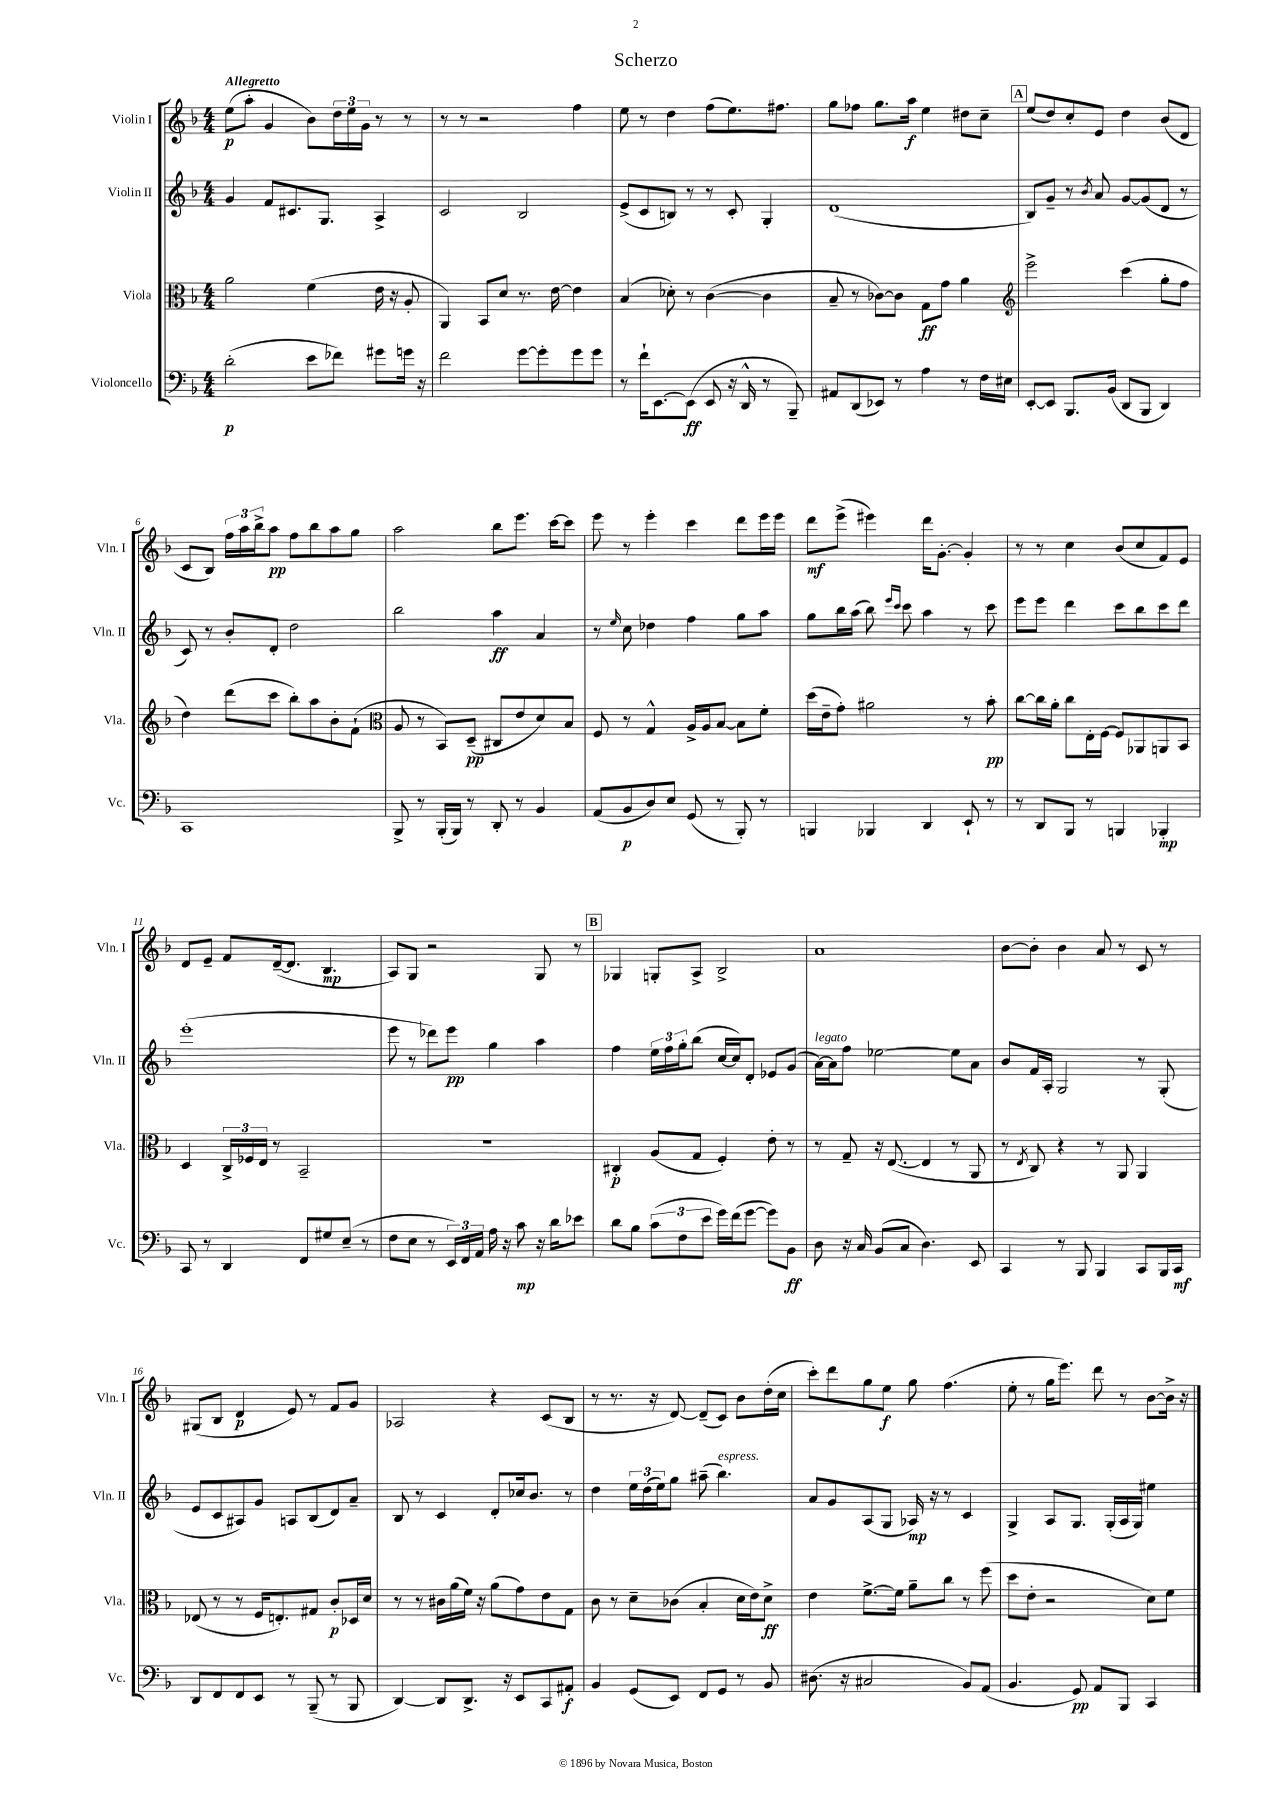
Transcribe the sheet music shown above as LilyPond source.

\header { title = "Scherzo" }
<<
\new StaffGroup <<
\new Staff = "s0" \with { instrumentName = "Violin I" shortInstrumentName = "Vln. I" } {
    \clef treble \key f \major \numericTimeSignature \time 4/4 \tempo "Allegretto"
    e''8\p( a''8-. g'4 bes'8) \tuplet 3/2 { d''16 e''16 g'16 } r8 r8 |
    r8 r8 r2 f''4 |
    e''8 r8 d''4 f''8( e''8.) fis''8. |
    g''8 fes''8 g''8. a''16\f e''4 dis''8 c''8-- |
    \mark \markup { \box "A" } e''8( d''8) c''8-. e'8 d''4 bes'8( d'8 |
    c'8 bes8) \tuplet 3/2 { f''16 a''16 bes''16-> } a''8\pp f''8 bes''8 a''8 g''8 |
    a''2 bes''8 e'''8. c'''16~ c'''8 |
    e'''8 r8 e'''4-. c'''4 d'''8 e'''16 e'''16 |
    d'''8\mf e'''8->( eis'''4) d'''16 g'8.~-. g'4-. |
    r8 r8 c''4 bes'8( c''8 f'8) e'8 |
    d'8 e'8-- f'8 d'16~--( d'8. bes4.\mp |
    a8) g8 r2 g8 r8 |
    \mark \markup { \box "B" } ges4 g8-. a8-> bes2-> |
    a'1 |
    bes'8~ bes'8-. bes'4 a'8 r8 c'8 r8 |
    gis8( bes8 d'4\p e'8) r8 f'8 g'8 |
    aes2 r4 c'8( bes8 |
    r8 r8. r16 d'8~) d'8--( c'8) bes'8 d''16-.( c''16 |
    c'''8-.) d'''8 g''8 e''8\f g''8 f''4.( |
    e''8-. r8 g''16 e'''8.) d'''8 r8 bes'8~ bes'16-> r16 \bar "|." |
}
\new Staff = "s1" \with { instrumentName = "Violin II" shortInstrumentName = "Vln. II" } {
    \clef treble \key f \major \numericTimeSignature \time 4/4
    g'4 f'8 cis'8. g8. a4-> |
    c'2 bes2 |
    e'8->( c'8 b8) r8 r8 c'8-. g4-. |
    d'1( |
    \mark \markup { \box "A" } bes8) g'8-- r8 \acciaccatura { bes'8 } a'8 g'8~ g'8( d'8 r8 |
    c'8) r8 bes'8-. d'8-. d''2 |
    bes''2 a''4\ff a'4 |
    r8 \grace { e''16 } c''8 des''4 f''4 g''8 a''8 |
    g''8 bes''16 a''16( bes''8) \grace { e'''16 c'''16 } c'''8 a''4 r8 c'''8 |
    e'''8 e'''8 d'''4 c'''8 bes''8 c'''8 d'''8 |
    e'''1-.( |
    e'''8 r8 des'''8) e'''8\pp g''4 a''4 |
    \mark \markup { \box "B" } f''4 \tuplet 3/2 { e''16 f''16 g''16-. } bes''8( c''16~ c''16) d'8-. ees'8 g'8( |
    a'16~^\markup { \italic "legato" }) a'16 f''8 ees''2~ ees''8 a'8 |
    bes'8 f'16 a16-. g2 r8 g8-.( |
    e'8 c'8 ais8) g'8 a8 bes8( d'8) a'8-- |
    bes8 r8 c'4 d'8-. ces''16 bes'8. r8 |
    d''4 \tuplet 3/2 { e''16 d''16( e''16) } g''8 ais''8--( bes''4.^\markup { \italic "espress." }) |
    a'8 g'8 a8( g8 aes16\mp) r16 r8 c'4 |
    g4-> a8 g8. g16-.( a16 g16) eis''4 \bar "|." |
}
\new Staff = "s2" \with { instrumentName = "Viola" shortInstrumentName = "Vla." } {
    \clef alto \key f \major \numericTimeSignature \time 4/4
    a'2 f'4( e'16 r16 a8-. |
    a,4) bes,8 d'8 r8. e'16~ e'4 |
    bes4( des'8-.) r8 c'4~( c'4 |
    bes8-- r8 ces'8~) ces'8 g8\ff g'8 a'4 |
    \mark \markup { \box "A" } \clef treble e'''2-> c'''4( g''8-. f''8 |
    d''4) d'''8( c'''8 bes''8-.) a''8 bes'8-. f'8-!( |
    \clef alto a8 r8 bes,8) d8--\pp( cis8 e'8 d'8) bes8 |
    f8 r8 g4-^ a16-> a16 bes8~ bes8 f'8-. |
    d''16( e'16-- g'8-.) ais'2 r8 bes'8-.\pp |
    c''8~ c''16 a'16-. c''8 e16-. f16~ f8 aes,8 a,8 bes,8 |
    d4 \tuplet 3/2 { c16-> fes16 e16 } r8 bes,2-- |
    r1 |
    \mark \markup { \box "B" } cis4-.\p a8( g8 f4-.) e'8-. r8 |
    r8 g8-- r16 e8.~( e4 r8 a,8 |
    r8 \acciaccatura { e8 } c8) r4 r8 a,8 a,4 |
    ees8( r8 r8 f16 e8.-.) gis8 c'8-.\p des16 d'16 |
    r8 r8 cis'16 a'16( f'16) r16 a'8( g'8) e'8 g8 |
    c'8 r8 d'8-- ces'8( bes4-. d'16 e'16) d'8->\ff |
    e'4 f'8.~-> f'16 a'8-- c''8 r8 f''8( |
    d''8 e'8-. r2 d'8) f'8 \bar "|." |
}
\new Staff = "s3" \with { instrumentName = "Violoncello" shortInstrumentName = "Vc." } {
    \clef bass \key f \major \numericTimeSignature \time 4/4
    d'2-.\p( e'8 fes'8) gis'8 g'16 r16 |
    f'2 g'8~ g'8-. g'8 g'8 |
    r8 f'16-! e,8.~ e,8\ff( e,8 r16 d,16-^ r8 bes,,8--) |
    ais,8 d,8( ees,8) r8 a4 r8 f16 eis16 |
    \mark \markup { \box "A" } e,8~-. e,8 bes,,8. bes,16( d,8 bes,,8 d,4) |
    c,1 |
    bes,,8-> r8 bes,,16-.( bes,,16) r8 d,8-. r8 bes,4 |
    a,8( bes,8\p d8) e8 g,8( r8 bes,,8-.) r8 |
    b,,4 bes,,4 d,4 e,8-! r8 |
    r8 d,8 bes,,8 r8 b,,4 bes,,4-.\mp |
    c,8 r8 d,4 f,8 gis8 e8--( r8 |
    f8 e8 r8 \tuplet 3/2 { e,16) f,16 a,16 } a16 r16 c'8\mp r16 d'16 ees'8 |
    \mark \markup { \box "B" } d'8 bes8 \tuplet 3/2 { c'8( f8 e'8 } g'16) f'16( g'8~ g'8) bes,8\ff |
    d8 r16 c16 bes,8( c8 d4.) e,8 |
    c,4 r8 bes,,8 bes,,4 c,8 bes,,16 c,16\mf |
    d,8 f,8 f,8 e,8 r8 bes,,8--( r8 bes,,8 |
    d,4~) d,8 d,8.-> r16 e,8 c,8 ais,8-.\f |
    bes,4 g,8( e,8) f,8 g,8 r8 bes,8 |
    dis8.( r16 cis2 bes,8) a,8( |
    bes,4. g,8\pp) a,8 bes,,8 c,4 \bar "|." |
}
>>
>>
